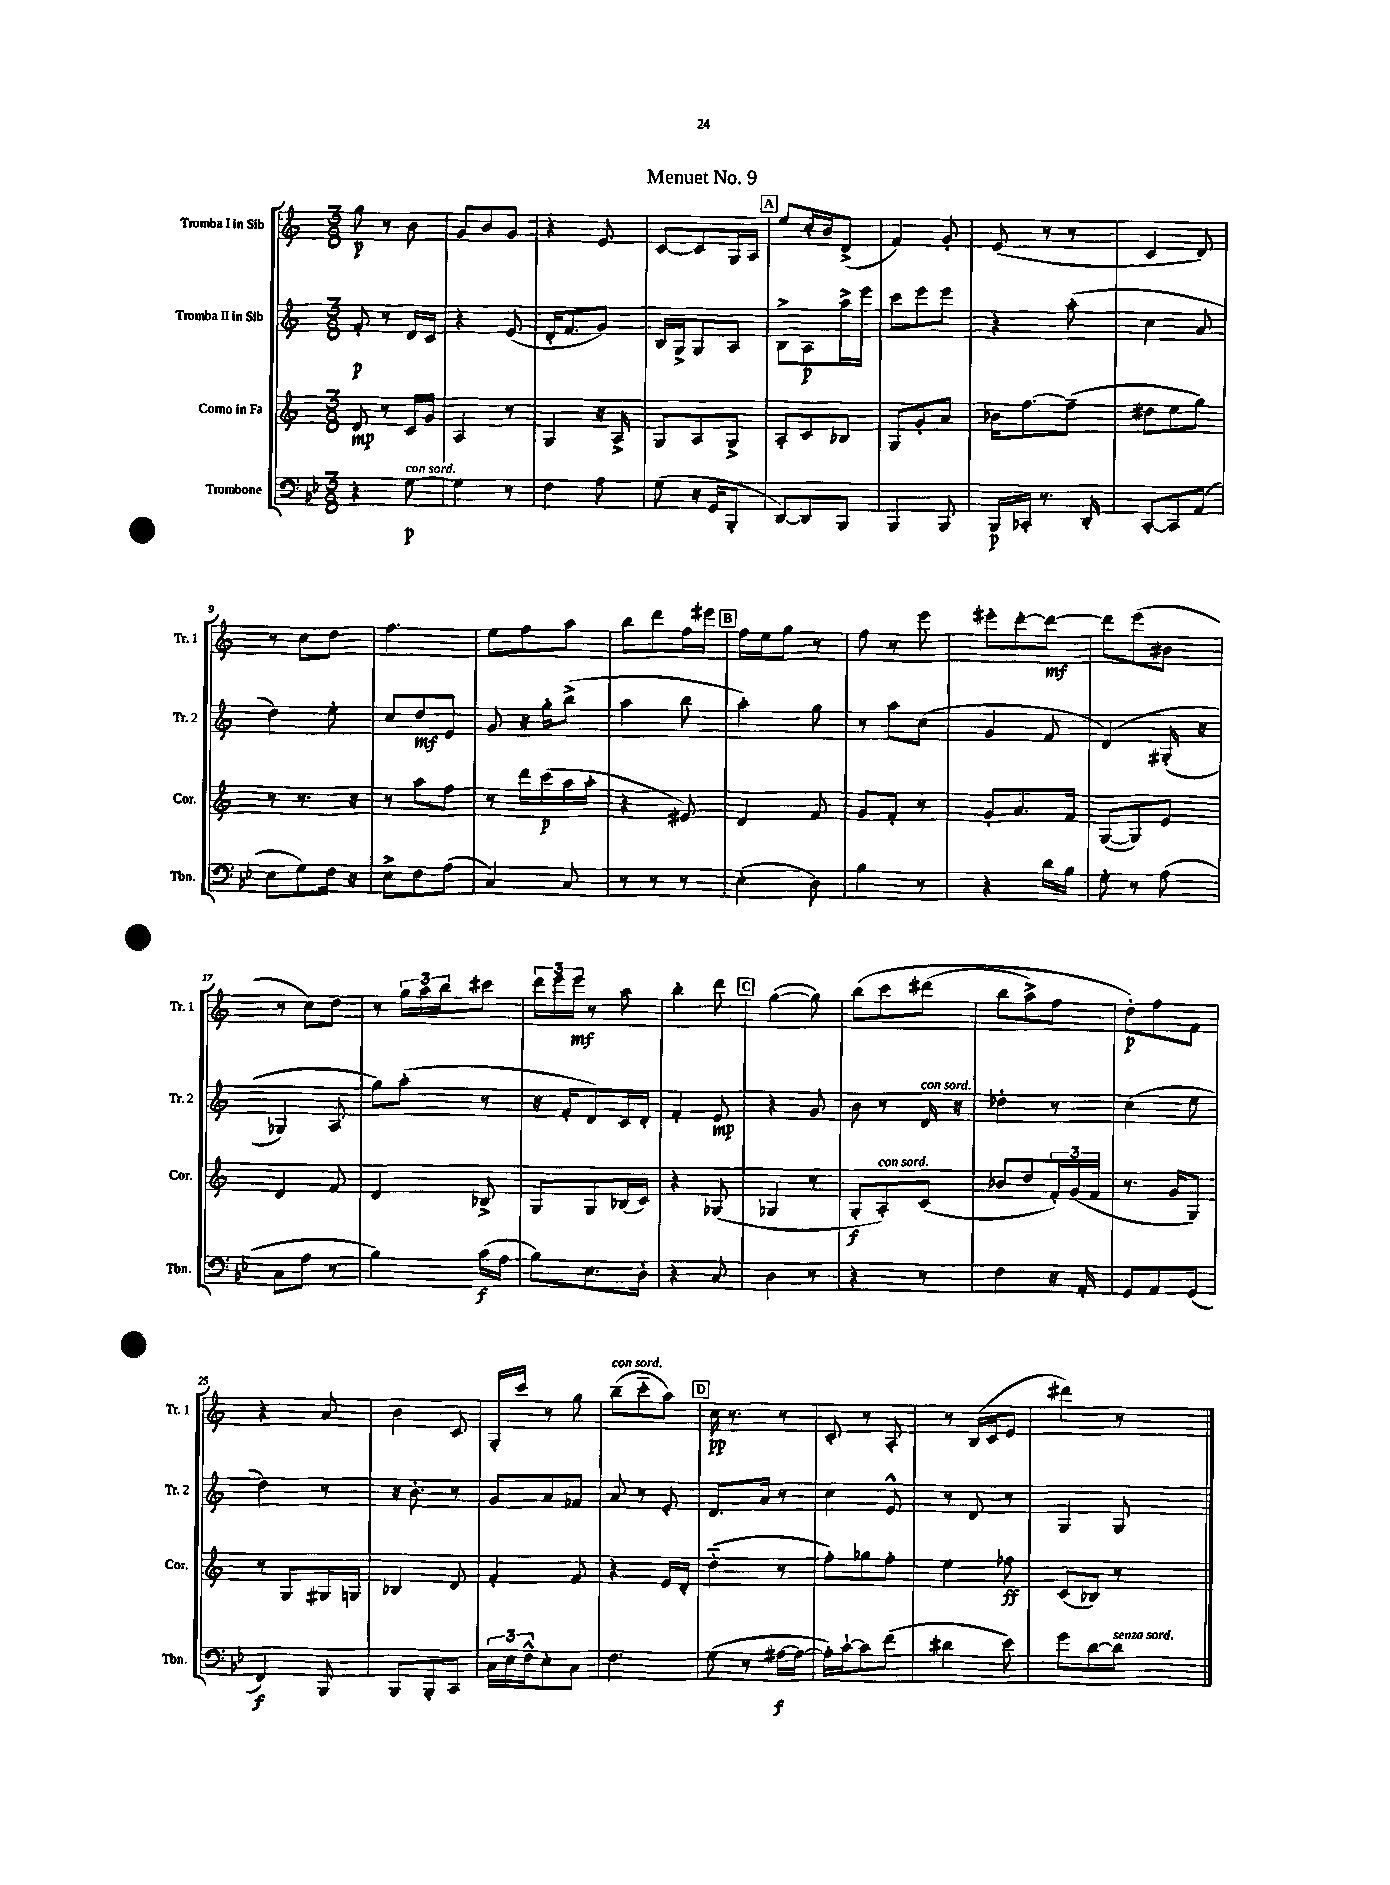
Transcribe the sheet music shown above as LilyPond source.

\header { title = "Menuet No. 9" }
<<
\new StaffGroup <<
\new Staff = "s0" \with { instrumentName = "Tromba I in Sib" shortInstrumentName = "Tr. 1" } {
    \clef treble \key c \major \numericTimeSignature \time 3/8
    g''8\p r8 b'8 |
    g'8 b'8 g'8 |
    r4 e'8 |
    c'8~ c'8 g16 a16 |
    \mark \markup { \box "A" } e''8 c''16-. b'16 d'8->( |
    f'4) g'8-. |
    e'8( r8 r8 |
    c'4 d'8) |
    r8 c''8 d''8 |
    f''4. |
    e''8 f''8 a''8 |
    b''8 d'''8 f''16 eis'''16 |
    \mark \markup { \box "B" } f''16 e''16 g''8 r8 |
    f''8 r8 e'''8 |
    eis'''8-. d'''8~-. d'''8~\mf |
    d'''8 e'''8( bis'8 |
    r8 c''8) d''8 |
    r8 \tuplet 3/2 { g''16 a''16 b''16 } cis'''8 |
    \tuplet 3/2 { d'''16 e'''16 e'''16\mf } r8 a''8 |
    b''4-. d'''8 |
    \mark \markup { \box "C" } g''4~( g''8) |
    b''8\( c'''8 dis'''8( |
    b''8 a''8->) f''8 |
    d''8-.\p\) f''8 f'8 |
    r4 a'8 |
    b'4 c'8 |
    g16-. c'''16 r8 g''8 |
    b''8--^\markup { \italic "con sord." }( c'''8-_ a''8) |
    \mark \markup { \box "D" } c''16\pp r8. r8 |
    c'8-. r8 a8-. |
    r8 b16( c'16 e'8 |
    dis'''4) r8 \bar "|." |
}
\new Staff = "s1" \with { instrumentName = "Tromba II in Sib" shortInstrumentName = "Tr. 2" } {
    \clef treble \key c \major \numericTimeSignature \time 3/8
    f'8-.\p r8 d'16 c'16 |
    r4 e'8( |
    d'16-. f'8. g'8) |
    b16 g16-> g8 a8 |
    \mark \markup { \box "A" } b8-> a8\p a''16-> e'''16 |
    c'''8 e'''8 e'''8 |
    r4 a''8-.( |
    c''4 a'8 |
    d''4) e''8-. |
    c''8 d''8\mf e'8 |
    g'8 r16 g''16-. b''8->( |
    a''4 b''8 |
    \mark \markup { \box "B" } a''4-.) g''8 |
    r8 a''8 c''8( |
    g'4 f'8 |
    d'4)\( gis16-.( r16 |
    ges4) a8 |
    g''8\) a''8-.( r8 |
    r16 f'16-. d'8) c'16 d'16-. |
    f'4-. e'8\mp |
    \mark \markup { \box "C" } r4 g'8 |
    b'8 r8 d'16^\markup { \italic "con sord." } r16 |
    des''4-. r8 |
    c''4( e''8 |
    d''4) r8 |
    r16 b'8.-. r8 |
    g'8 a'8 fes'8 |
    a'8 r8 e'8-. |
    \mark \markup { \box "D" } d'8. a'16 r8 |
    c''4 e'8-^ |
    r8 d'8 r8 |
    g4 g8 \bar "|." |
}
\new Staff = "s2" \with { instrumentName = "Corno in Fa" shortInstrumentName = "Cor." } {
    \clef treble \key c \major \numericTimeSignature \time 3/8
    d'8\mp r8 c'16 g'16 |
    a4 r8 |
    g4 r16 a16-> |
    g8 a8 g8-> |
    \mark \markup { \box "A" } a8-. c'8 bes8 |
    g8 g'8-. a'8 |
    bes'16 f''8.~ f''8--( |
    dis''8 e''8 g''8) |
    r8 r8. r16 |
    r8 a''8 f''8 |
    r8 d'''16 c'''16\p( a''16 a''16-. |
    r4 eis'8) |
    \mark \markup { \box "B" } d'4 f'8 |
    g'8 f'8-. r8 |
    g'8-. a'8. f'16 |
    g8~( g8) e'8 |
    d'4 f'8 |
    d'4 bes8-> |
    g8 g8 bes16( c'16) |
    r4 ges8( |
    \mark \markup { \box "C" } ges4 r8 |
    g8-.\f a8-.^\markup { \italic "con sord." }) c'8( |
    bes'8 d''8 \tuplet 3/2 { f'16-.) g'16( f'16 } |
    r8. g'16 g8) |
    r8 g8 gis16 g16 |
    bes4 d'8 |
    f'4-. f'8 |
    r4 e'16 d'16-. |
    \mark \markup { \box "D" } d''4-_( r8 |
    f''8-.) ges''8 f''8-. |
    e''4 fes''8\ff |
    c'8( bes8) r8 \bar "|." |
}
\new Staff = "s3" \with { instrumentName = "Trombone" shortInstrumentName = "Tbn." } {
    \clef bass \key bes \major \numericTimeSignature \time 3/8
    r4 g8~\p^\markup { \italic "con sord." } |
    g4 r8 |
    f4 a8 |
    g8( r16 g,16 bes,,8-. |
    \mark \markup { \box "A" } d,8~) d,8 bes,,8 |
    bes,,4 bes,,8 |
    bes,,16\p ces,16-. r8. d,16-. |
    c,8~-. c,8 a,8( |
    ees8 g8) f16 r16 |
    ees8-> f8 a8( |
    c4) c8 |
    r8 r8 r8 |
    \mark \markup { \box "B" } ees4-.( d8) |
    bes4 r8 |
    r4 d'16 bes16 |
    g8-. r8 a8( |
    c8 a8 r8 |
    bes4) c'16\f( a16 |
    bes8) ees8. d16-. |
    r4 c8 |
    \mark \markup { \box "C" } d4 r8 |
    r4 r8 |
    f4 r16 a,16-. |
    g,8 a,8 g,8( |
    f,4\f) bes,,8 |
    bes,,8 bes,,8-. c,8 |
    \tuplet 3/2 { c16 ees16 f16-^ } ees8-. c8 |
    f4. |
    \mark \markup { \box "D" } g8( r8 ais16~\f ais16~ |
    ais16-.) c'16~-! c'8 f'8( |
    dis'4 ees'8) |
    g'8 d'8~ d'8^\markup { \italic "senza sord." } \bar "|." |
}
>>
>>
